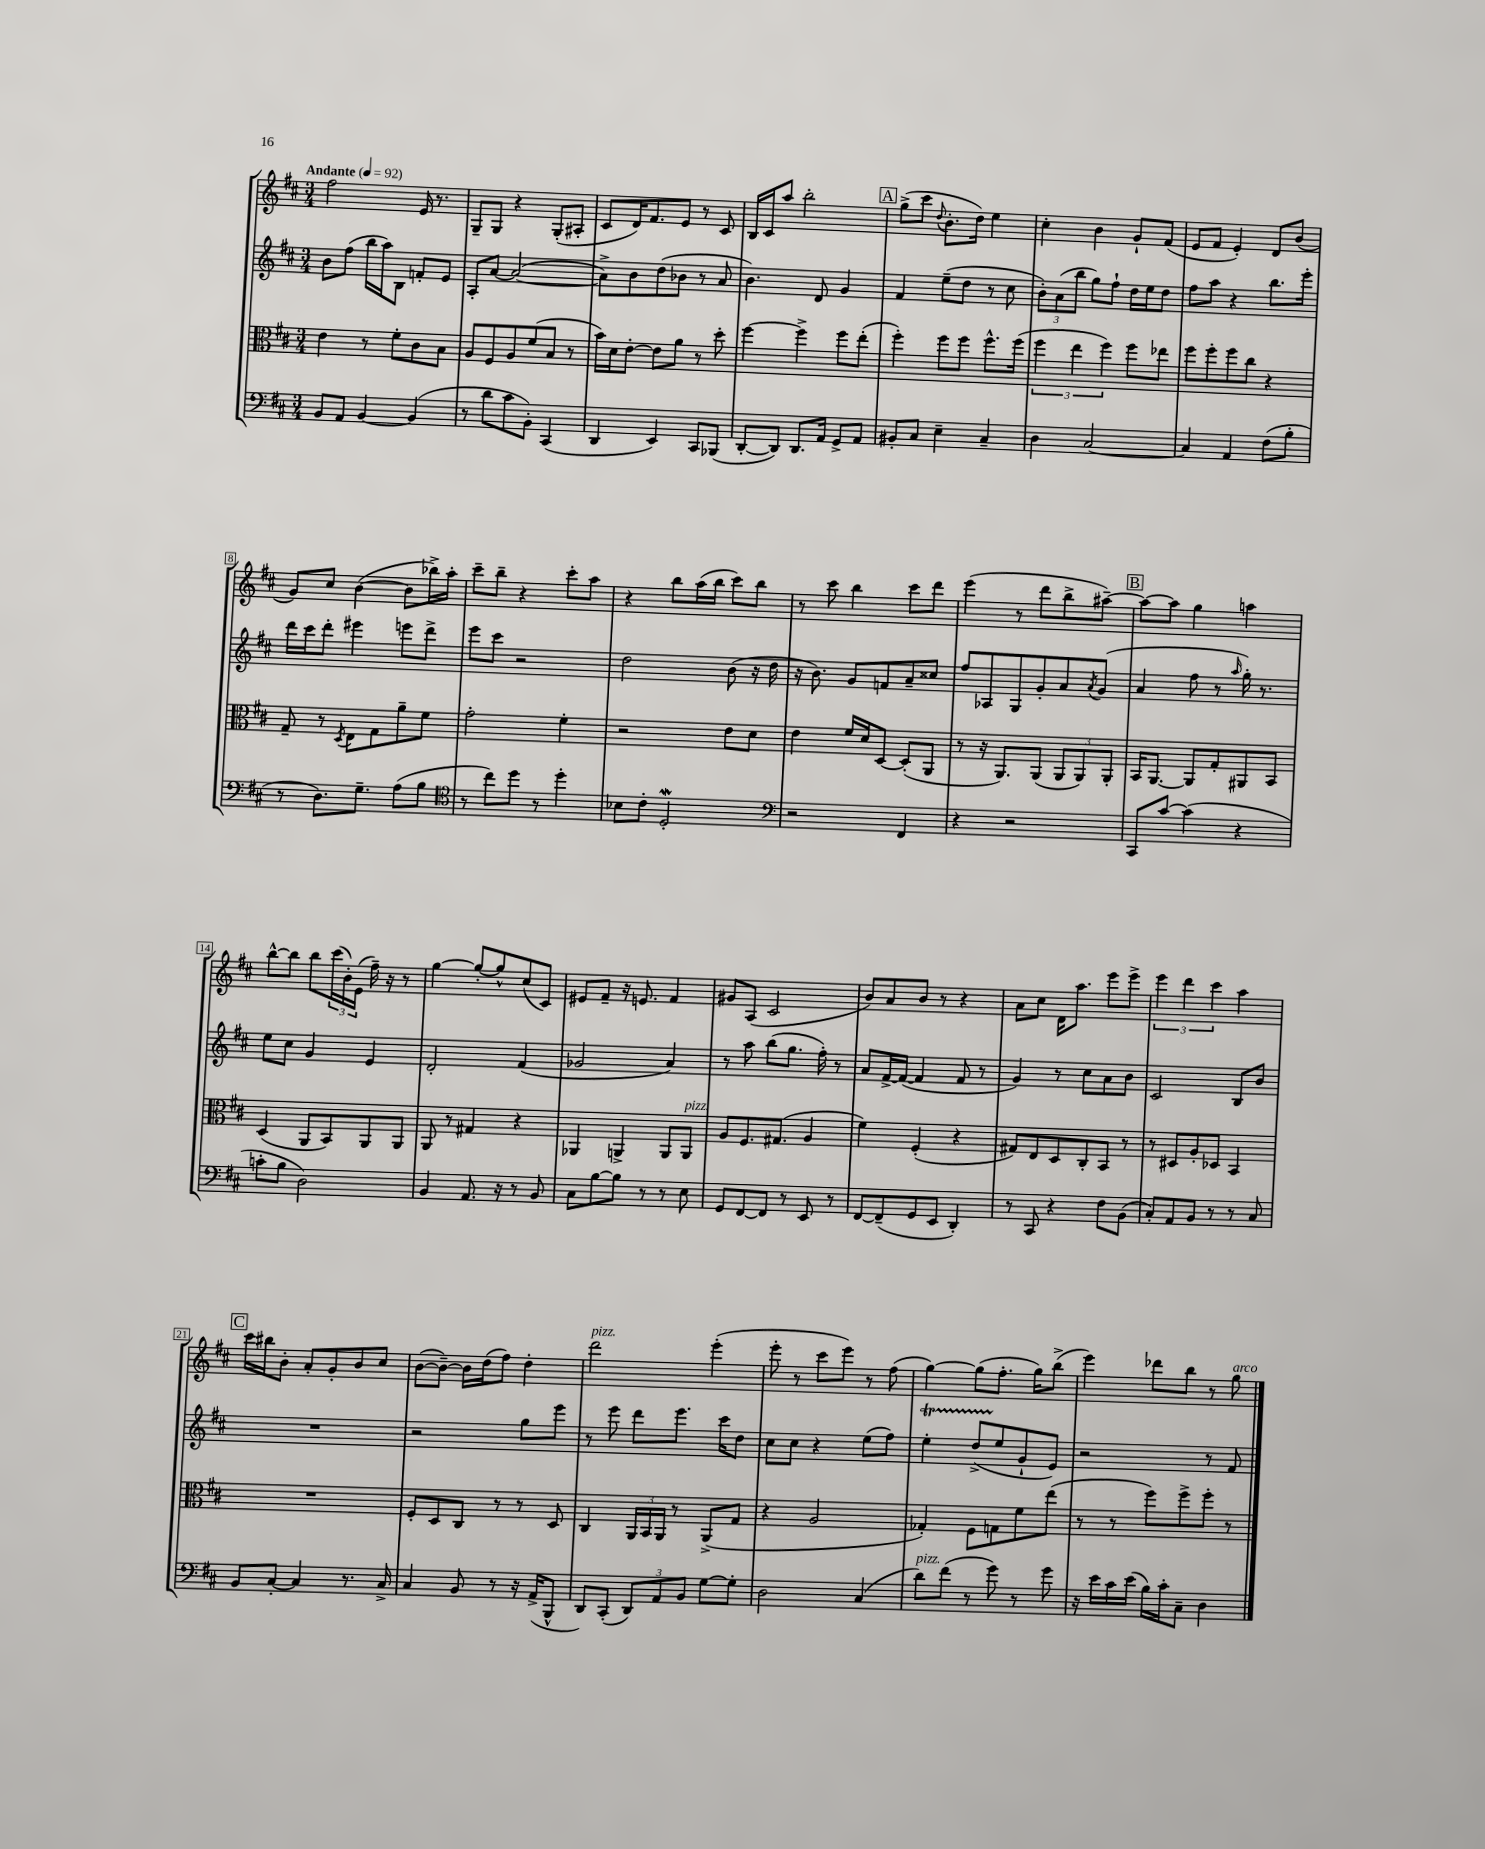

**kern	**kern	**kern	**kern
*part4	*part3	*part2	*part1
*staff4	*staff3	*staff2	*staff1
*clefF4	*clefC3	*clefG2	*clefG2
*k[f#c#]	*k[f#c#]	*k[f#c#]	*k[f#c#]
*M3/4	*M3/4	*M3/4	*M3/4
*MM92	*MM92	*MM92	*MM92
=1	=1	=1	=1
!	!	!	!LO:TX:a:B:t=Andante
8BB/L	4e\	8b\L	2ff#\
8AA/J	.	(8ff#\J	.
[4BB/	8r	16bb\LL	.
.	.	16aa\J)	.
.	8f#'\L	8B\J	.
(4BB/]	8c#\	8fn'/L	16e/
.	.	.	8.r
.	8B\J	8e/J	.
=2	=2	=2	=2
8r	8A/L	8A'/L	8G~/L
8d\L	8F#/	[8a/J	8G/J
8c#\	8A/	(2a/_	4r
8BB'\J)	(8f#/	.	.
(4CC#/	8B/J	.	(8G'/L
.	8r	.	8A#X'/J
=3	=3	=3	=3
4DD/	16b\LL)	8a^\L])	8c#/L
.	16d\J	.	.
.	[8e'\J	8b\	16d/K)
.	.	.	8.f#/
4EE/)	8e\L]	(8dd\	.
.	8a\J	8b-X\J	8e/J
8CC#/L	8r	8r	8r
(8BBB-X/J	8dd'\	8a/	8c#/
=4	=4	=4	=4
[8DD'/L	[4ff#\	4.b\)	16B/LL
.	.	.	16c#/J
8DD/J])	.	.	8aa/J
8.DD/L	4ff#^\]	.	2bb'\
.	.	8d/	.
16AA/Jk	.	.	.
8GG^/L	8ff#\L	4g/	.
8AA/J	(8ee'\J	.	.
!!LO:REH:place=s1:t=A
=5	=5	=5	=5
8BB#X'/L	4ff#'\)	4f#/	(8gg^\L
8C#/J	.	.	8ccc#\J
.	.	.	8qqdd/
4E~\	8ff#\L	(8ee~\L	8.b'\L
.	8ff#\J	8dd\J	.
.	.	.	16dd\Jk)
4C#~/	8.ff#^^\L	8r	4ee\
.	.	8cc#\	.
.	(16ff#\Jk	.	.
=6	=6	=6	=6
4D\	6ff#\	12b'\L)	4cc#'\
.	.	(12a\	.
.	6ee\	12bb\J	.
[2C#/	.	8gg\L)	4b\
.	6ff#\)	.	.
.	.	8ff#`\J	.
.	8ff#\L	16dd\LL	8g`/L
.	.	16ee\J	.
.	8ee-X\J	8dd\J	(8f#/J
=7	=7	=7	=7
4C#/]	8ff#\L	8ff#\L	8e/L
.	8ff#'\	8aa\J	8f#/J
4AA/	8ff#\	4r	4e'/)
.	8cc#\J	.	.
(8F#\L	4r	8.bb\L	8d/L
8B'\J	.	.	(8b/J
.	.	16eee'\Jk	.
!!LO:LB:g=z
=8	=8	=8	=8
8r	8G~/	16ddd\LL	8g/L)
.	.	16ccc#\J	.
8.D\L)	8r	8ddd'\J	8cc#/J
.	8qD/	.	.
.	8E\L	4eee#X\	([4b\
8.G~\J	.	.	.
.	8G\	.	.
(8A\L	8a~\	8eeen\L	8b\L]
8B\J	8f#\J	8ddd^\J	16bb-X^\L)
.	.	.	16aa'\JJ
=9	=9	=9	=9
*clefC4	*	*	*
8r	2g'\	8eee\L	8ccc#~\L
8cc#\L)	.	8ccc#\J	8bb~\J
8dd\J	.	2r	4r
8r	.	.	.
4dd'\	4f#'\	.	8ccc#'\L
.	.	.	8aa\J
=10	=10	=10	=10
8B-X\L	2r	2dd\	4r
8c#'\J	.	.	.
2Dw'/	.	.	8bb\L
.	.	.	(16aa\L
.	.	.	16bb\JJ
.	8e\L	(8b\	8ccc#\L)
.	8d\J	16r	8bb\J
.	.	16dd\	.
=11	=11	=11	=11
*clefF4	*	*	*
2r	4e\	16r	8r
.	.	8.b\)	.
.	.	.	8ccc#\
.	16f#/LL	8g/L	4bb\
.	16d/J	.	.
.	[8D/J	8fn/	.
4FF#/	(8D'/L]	8a~/	8ccc#\L
.	8AA/J	8cc##X/J	8ddd\J
=12	=12	=12	=12
4r	8r	8ff#/L	(4eee\
.	16r	8A-X/	.
.	8.AA/L)	.	.
2r	.	8G/	8r
.	(8AA/J	8g'/	8ddd\L
.	12AA/L	8a/	8bb^\
.	12AA/)	.	.
.	.	8qa/	.
.	.	(8g/J	[8aa#X~\J)
.	12AA'/J	.	.
!!LO:REH:place=s1:t=B
=13	=13	=13	=13
8CC#/L	16BB/KL	4a/	8aa#\L_
.	[8.AA/J	.	.
[8c#/J	.	.	8aa#\J]
(4c#\]	8AA/L]	8ff#\	4gg\
.	8G'/	8r	.
.	.	16qqaa/	.
4r	8AA#X/	16gg'\)	4aan\
.	.	8.r	.
.	8BB/J	.	.
!!LO:LB:g=z
=14	=14	=14	=14
8cn'\L	(4D/	8ee\L	[8bb^^\L
8B\J	.	8cc#\J	8bb\J]
2D\)	8AA/L	4g/	8bb\L
.	8BB/)	.	(24ccc#\L
.	.	.	24b'\)
.	.	.	(24e\JJ
.	8AA/	4e/	16ff#~\)
.	.	.	16r
.	8AA/J	.	8r
=15	=15	=15	=15
4BB/	8AA/	2d'/	[4gg\
.	8r	.	.
8.AA/	4G#X/	.	8gg'/L_
.	.	.	8gg^^/]
16r	.	.	.
8r	4r	(4f#/	(8cc#/
8BB/	.	.	8c#/J)
=16	=16	=16	=16
8C#\L	4AA-X/	2g-X/	8e#X/L
[8B\	.	.	8f#~/J
8B\J]	4AAn^/	.	16r
.	.	.	8.en/
8r	.	.	.
8r	8AA/L	4a/)	4f#/
!	!LO:TX:a:i:t=pizz.	!	!
8E\	8AA/J	.	.
=17	=17	=17	=17
8GG/L	8A/L	8r	8g#X/L
[8FF#/	8.F#/	8aa\	(8A/J
8FF#/J]	.	(8bb\L	2c#/
.	(8.G#X/J	.	.
8r	.	8.gg\J	.
8EE/	4A/	.	.
.	.	16ff#'\)	.
8r	.	8r	.
=18	=18	=18	=18
[8FF#/L	4f#\)	8a/L	8b/L)
(8FF#~/]	.	[16f#^/L	8a/
.	.	(16f#/JJ_	.
8GG/	(4F#'/	4f#/]	8b/J
8EE/J	.	.	8r
4DD'/)	4r	8f#/	4r
.	.	8r	.
=19	=19	=19	=19
8r	8G#X/L)	4g/)	8a\L
8CC#/	8E/	.	8cc#\J
4r	8D/	8r	16d\KL
.	.	.	8.aa\J
.	8C#'/	8cc#\L	.
8F#\L	8BB/J	8a\	8eee\L
(8BB\J	8r	8b\J	8eee^\J
=20	=20	=20	=20
8C#'/L)	8r	2c#/	6eee\
8AA/	8D#X/L	.	.
.	.	.	6ddd\
8BB/J	8A'/	.	.
.	.	.	6ccc#\
8r	8D-X/J	.	.
8r	4BB/	8B/L	4aa\
8C#/	.	8b/J	.
!!LO:LB:g=z
!!LO:REH:place=s1:t=C
=21	=21	=21	=21
8BB/L	2.r	2.r	16ccc#\LL
.	.	.	16bb#X\J
[8C#'/J	.	.	8b'\J
4C#/]	.	.	8a'/L
.	.	.	8g'/
8.r	.	.	8b/
.	.	.	8cc#/J
16C#^/	.	.	.
=22	=22	=22	=22
4C#/	8F#'/L	2r	([8b\L
.	8D/	.	8b~\J_)
8BB/	8C#/J	.	16b\LL]
.	.	.	(16dd\J
8r	8r	.	8ff#\J)
16r	8r	8gg\L	4dd'\
(16AA^/KL	.	.	.
8BBB^^/J	8D/	8eee\J	.
=23	=23	=23	=23
!	!	!	!LO:TX:a:i:t=pizz.
8DD/L)	4C#/	8r	2ddd\
(8CC#'/J	.	8eee\	.
12DD/L)	24AA/LL	8ddd\L	.
.	24BB/	.	.
12AA/	24AA/JJ	.	.
.	8r	8.eee\J	.
12BB/J	.	.	.
[8G\L	(8AA^/L	.	(4eee'\
.	.	16ccc#\KL	.
8G'\J]	8G/J	8dd\J	.
=24	=24	=24	=24
2D\	4r	8cc#\L	8eee'\
.	.	8cc#\J	8r
.	2A/	4r	8ccc#\L
.	.	.	8eee\J)
(4C#/	.	(8ee\L	8r
.	.	8ff#\J)	(8ff#\
=25	=25	=25	=25
!LO:TX:a:i:t=pizz.	!	!	!
8d\L)	4G-X'/)	4eeT'\	[4gg\)
(8f#\J	.	.	.
8r	8F#\L	(8ddTTT^/L	(8gg\L]
8g\)	8Gn\	8ee/	8.ff#'\J
8r	8f#\	8g`/	.
.	.	.	16gg\KL)
8g\	(8ee\J	8e/J)	(8bb^\J
=26	=26	=26	=26
16r	8r	2r	4eee\)
16e\LL	.	.	.
16c#\	8r	.	.
(16e\JJ	.	.	.
16B\LL)	8ff#\L)	.	8ddd-X\L
16c#'\J	.	.	.
8C#~\J	8ff#^\	.	8bb\J
4D\	8ff#'\J	8r	8r
!	!	!	!LO:TX:a:i:t=arco
.	8r	8f#/	8gg\
==	==	==	==
*-	*-	*-	*-
